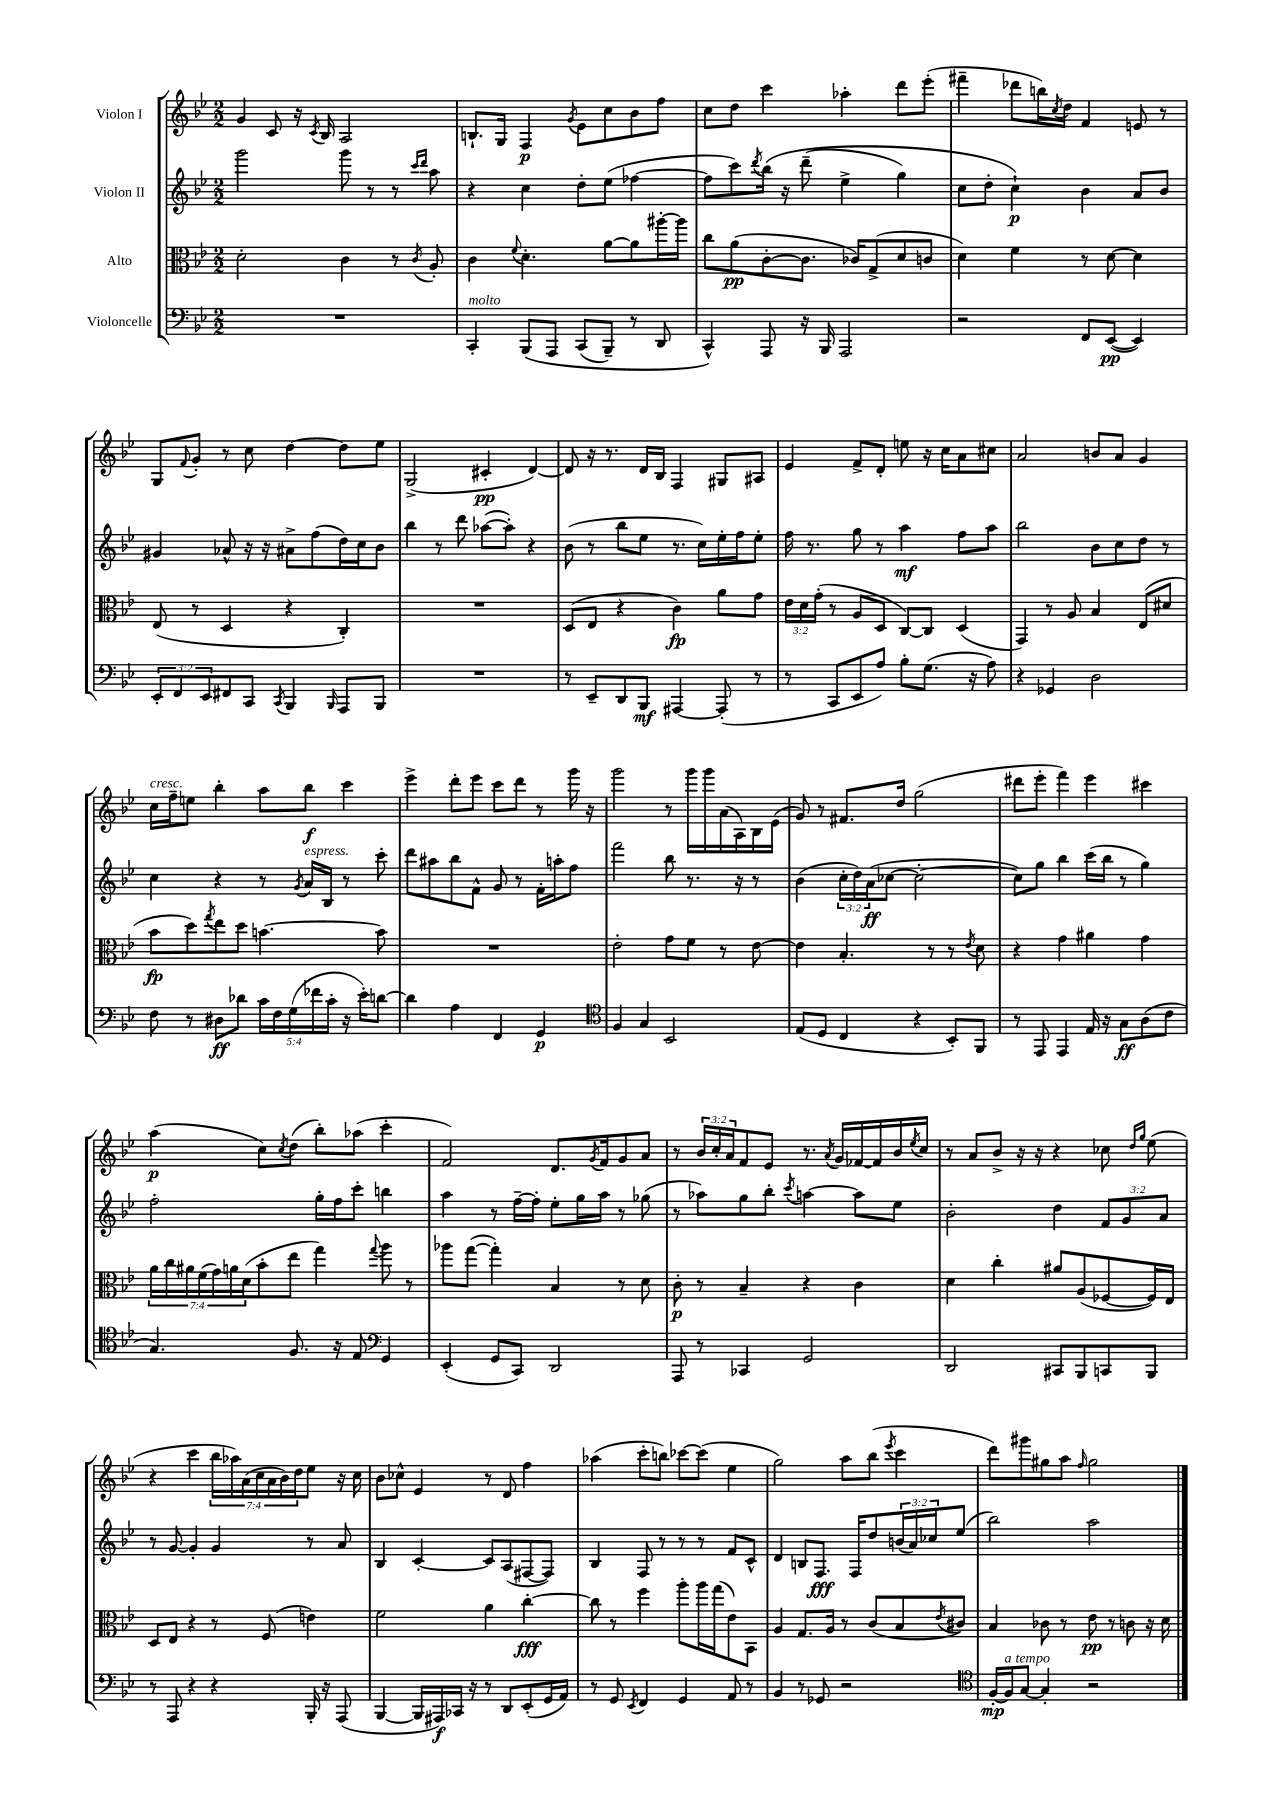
<<
\new StaffGroup <<
\new Staff = "s0" \with { instrumentName = "Violon I" } {
    \clef treble \key bes \major \numericTimeSignature \time 2/2 \override Staff.TupletNumber.text = #tuplet-number::calc-fraction-text
    g'4 c'8 r16 \acciaccatura { c'8 } bes16 a2 |
    b8.-! g16 f4\p \acciaccatura { g'8 } ees'8 c''8 bes'8 f''8 |
    c''8 d''8 c'''4 aes''4-. d'''8 ees'''8-.( |
    fis'''4-- des'''8 b''16) \acciaccatura { c''8 } d''16 f'4 e'8 r8 |
    g8 \appoggiatura { f'8 } g'8-. r8 c''8 d''4~ d''8 ees''8 |
    g2->( cis'4-.\pp d'4~) |
    d'8 r16 r8. d'16 bes16 f4 gis8 ais8 |
    ees'4 f'8-> d'8-. e''8 r16 c''16 a'8 cis''8 |
    a'2 b'8 a'8 g'4 |
    c''16^\markup { \italic "cresc." } f''16-- e''8 bes''4-. a''8 bes''8\f c'''4 |
    ees'''4-> d'''8-. ees'''8 c'''8 d'''8 r8 g'''16 r16 |
    g'''2 r8 g'''16 g'''16 a'16( a16) bes16 ees'16( |
    g'8) r8 fis'8. d''16 g''2( |
    dis'''8 ees'''8-. f'''4) ees'''4 cis'''4 |
    a''4\p( c''8) \acciaccatura { c''8 } d''8( bes''8-.) aes''8( c'''4-. |
    f'2) d'8. \acciaccatura { g'8 } f'16 g'8 a'8 |
    r8 \tuplet 3/2 { bes'16 c''16-. a'16 } f'8 ees'8 r8. \acciaccatura { a'8 } g'16 fes'16~ fes'16 bes'16 \acciaccatura { ees''8 } c''16 |
    r8 a'8 bes'8-> r16 r16 r4 ces''8 \grace { d''16 g''16 } ees''8( |
    r4 c'''4 \tuplet 7/4 { bes''16 aes''16) a'16( c''16 a'16 bes'16) d''16 } ees''8 r16 c''16 |
    bes'8 ces''8-^ ees'4 r8 d'8 f''4 |
    aes''4( c'''8-. b''8) ces'''8~ ces'''8( ees''4 |
    g''2) a''8 bes''8( \acciaccatura { ees'''8 } c'''4 |
    d'''8) gis'''8 gis''8 a''8 \grace { f''16 } gis''2 \bar "|." |
}
\new Staff = "s1" \with { instrumentName = "Violon II" } {
    \clef treble \key bes \major \numericTimeSignature \time 2/2 \override Staff.TupletNumber.text = #tuplet-number::calc-fraction-text
    g'''2 g'''8 r8 r8 \grace { c'''16 d'''16 } a''8 |
    r4 c''4 d''8-. ees''8( fes''4~ |
    fes''8 c'''8) \acciaccatura { d'''8 } bes''16\( r16 d'''8--( ees''4-> g''4) |
    c''8 d''8-. c''4-!\p\) bes'4 a'8 bes'8 |
    gis'4 aes'8-^ r16 r16 ais'8-> f''8( d''16) c''16 bes'8 |
    bes''4 r8 d'''8 aes''8~( aes''8-.) r4 |
    bes'8( r8 bes''8 ees''8 r8. c''16) ees''16-. f''16 ees''8-. |
    f''16 r8. g''8 r8 a''4\mf f''8 a''8 |
    bes''2 bes'8 c''8 d''8 r8 |
    c''4 r4 r8 \acciaccatura { g'8 } a'16^\markup { \italic "espress." } bes16 r8 c'''8-. |
    d'''8 ais''8 bes''8 f'8-^ g'8 r8 f'16-. a''16-. f''8 |
    f'''2 bes''8 r8. r16 r8 |
    bes'4( \tuplet 3/2 { c''16-. d''16) a'16\ff( } ces''8~ ces''2~-. |
    ces''8) g''8 bes''4 c'''16( bes''16 r8 g''4) |
    f''2-. g''16-. f''16 c'''8-. b''4 |
    a''4 r8 f''16~-- f''16-. ees''8-. g''16 a''16 r8 ges''8( |
    r8 aes''8) g''8 bes''8-. \acciaccatura { c'''8 } a''4~ a''8 ees''8 |
    bes'2-. d''4 \tuplet 3/2 { f'8 g'8 a'8 } |
    r8 g'8~ g'4-. g'4 r8 a'8 |
    bes4 c'4~-. c'8 a8( fis8~ fis8) |
    bes4 f8 r8 r8 r8 f'8 c'8-^ |
    d'4 b8 f8.\fff f16 d''8 \tuplet 3/2 { b'16( a'16) ces''16 } ees''8( |
    bes''2) a''2 \bar "|." |
}
\new Staff = "s2" \with { instrumentName = "Alto" } {
    \clef alto \key bes \major \numericTimeSignature \time 2/2 \override Staff.TupletNumber.text = #tuplet-number::calc-fraction-text
    d'2-. c'4 r8 \acciaccatura { c'8 } a8-. |
    c'4 \appoggiatura { f'8 } d'4.-. a'8~ a'8 ais''16~-. ais''16 |
    c''8 a'8\pp( c'8~-. c'8. ces'16) g8->( d'8 c'8 |
    d'4) f'4 r8 d'8~ d'4 |
    ees8( r8 d4 r4 c4-.) |
    R1 |
    d8( ees8 r4 c'4\fp) a'8 g'8 |
    \tuplet 3/2 { ees'16 d'16 g'16-.( } r8 a8 d8 c8~) c8 d4( |
    g,4) r8 a8 bes4 ees8( dis'8 |
    bes'8\fp d''8) \acciaccatura { g''8 } ees''8 d''8 b'4.~ b'8 |
    R1 |
    ees'2-. g'8 f'8 r8 ees'8~ |
    ees'4 bes4.-. r8 r8 \acciaccatura { ees'8 } d'8 |
    r4 g'4 ais'4 g'4 |
    \tuplet 7/4 { a'16 c''16 ais'16 f'16( g'16) a'16 d'16( } bes'8-. ees''8 g''4) \appoggiatura { g''8 } a''8 r8 |
    aes''8 g''8~( g''4-.) bes4 r8 d'8 |
    c'8-.\p r8 bes4-- r4 c'4 |
    d'4 c''4-. ais'8 a8( fes8~ fes16) ees16 |
    d8 ees8 r4 r8 f8( e'4) |
    f'2 a'4 c''4~-.\fff |
    c''8 r8 f''4 a''8-. a''16 g''16( ees'8) bes,8 |
    a4 g8. a16 r8 c'8( bes8 \acciaccatura { ees'8 } cis'8) |
    bes4 ces'8 r8 ees'8\pp r8 c'8 r16 d'16 \bar "|." |
}
\new Staff = "s3" \with { instrumentName = "Violoncelle" } {
    \clef bass \key bes \major \numericTimeSignature \time 2/2 \override Staff.TupletNumber.text = #tuplet-number::calc-fraction-text
    R1 |
    c,4-.^\markup { \italic "molto" } bes,,8\( a,,8 c,8( bes,,8--) r8 d,8 |
    c,4-^\) a,,8 r16 bes,,16 a,,2 |
    r2 f,8 ees,8~\pp( ees,4) |
    \tuplet 3/2 { ees,8-. f,8 ees,8 } fis,8 c,8 \acciaccatura { c,8 } bes,,4 \grace { bes,,16 } a,,8 bes,,8 |
    R1 |
    r8 ees,8-- d,8 bes,,8\mf ais,,4~ ais,,8-.( r8 |
    r8 c,8 ees,8 a8) bes8-. g8.( r16 a8) |
    r4 ges,4 d2 |
    f8 r8 dis8\ff des'8 \tuplet 5/4 { c'16 f16 g16( fes'16 c'16-. } r16 ees'16-.) d'8~ |
    d'4 a4 f,4 g,4\p |
    \clef tenor f4 g4 bes,2 |
    ees8( d8 c4 r4 bes,8-.) f,8 |
    r8 ees,8 ees,4 ees16 r16 g8\ff a8( c'8 |
    g4.) f8. r16 ees8 \clef bass g,4 |
    ees,4-.( g,8 c,8) d,2 |
    a,,8 r8 ces,4 g,2 |
    d,2 cis,8 bes,,8 c,8 bes,,8 |
    r8 a,,8 r4 r4 bes,,16-. r16 a,,8( |
    bes,,4~ bes,,16 ais,,16\f) ces,16 r16 r8 d,8 ees,8-.( g,16 a,16) |
    r8 g,8 \acciaccatura { ees,8 } f,4 g,4 a,8 r8 |
    bes,4 r8 ges,8 r2 |
    \clef tenor f16~-.\mp f16^\markup { \italic "a tempo" } g8~ g4-. r2 \bar "|." |
}
>>
>>
\layout { \context { \Score \remove "Bar_number_engraver" } }
